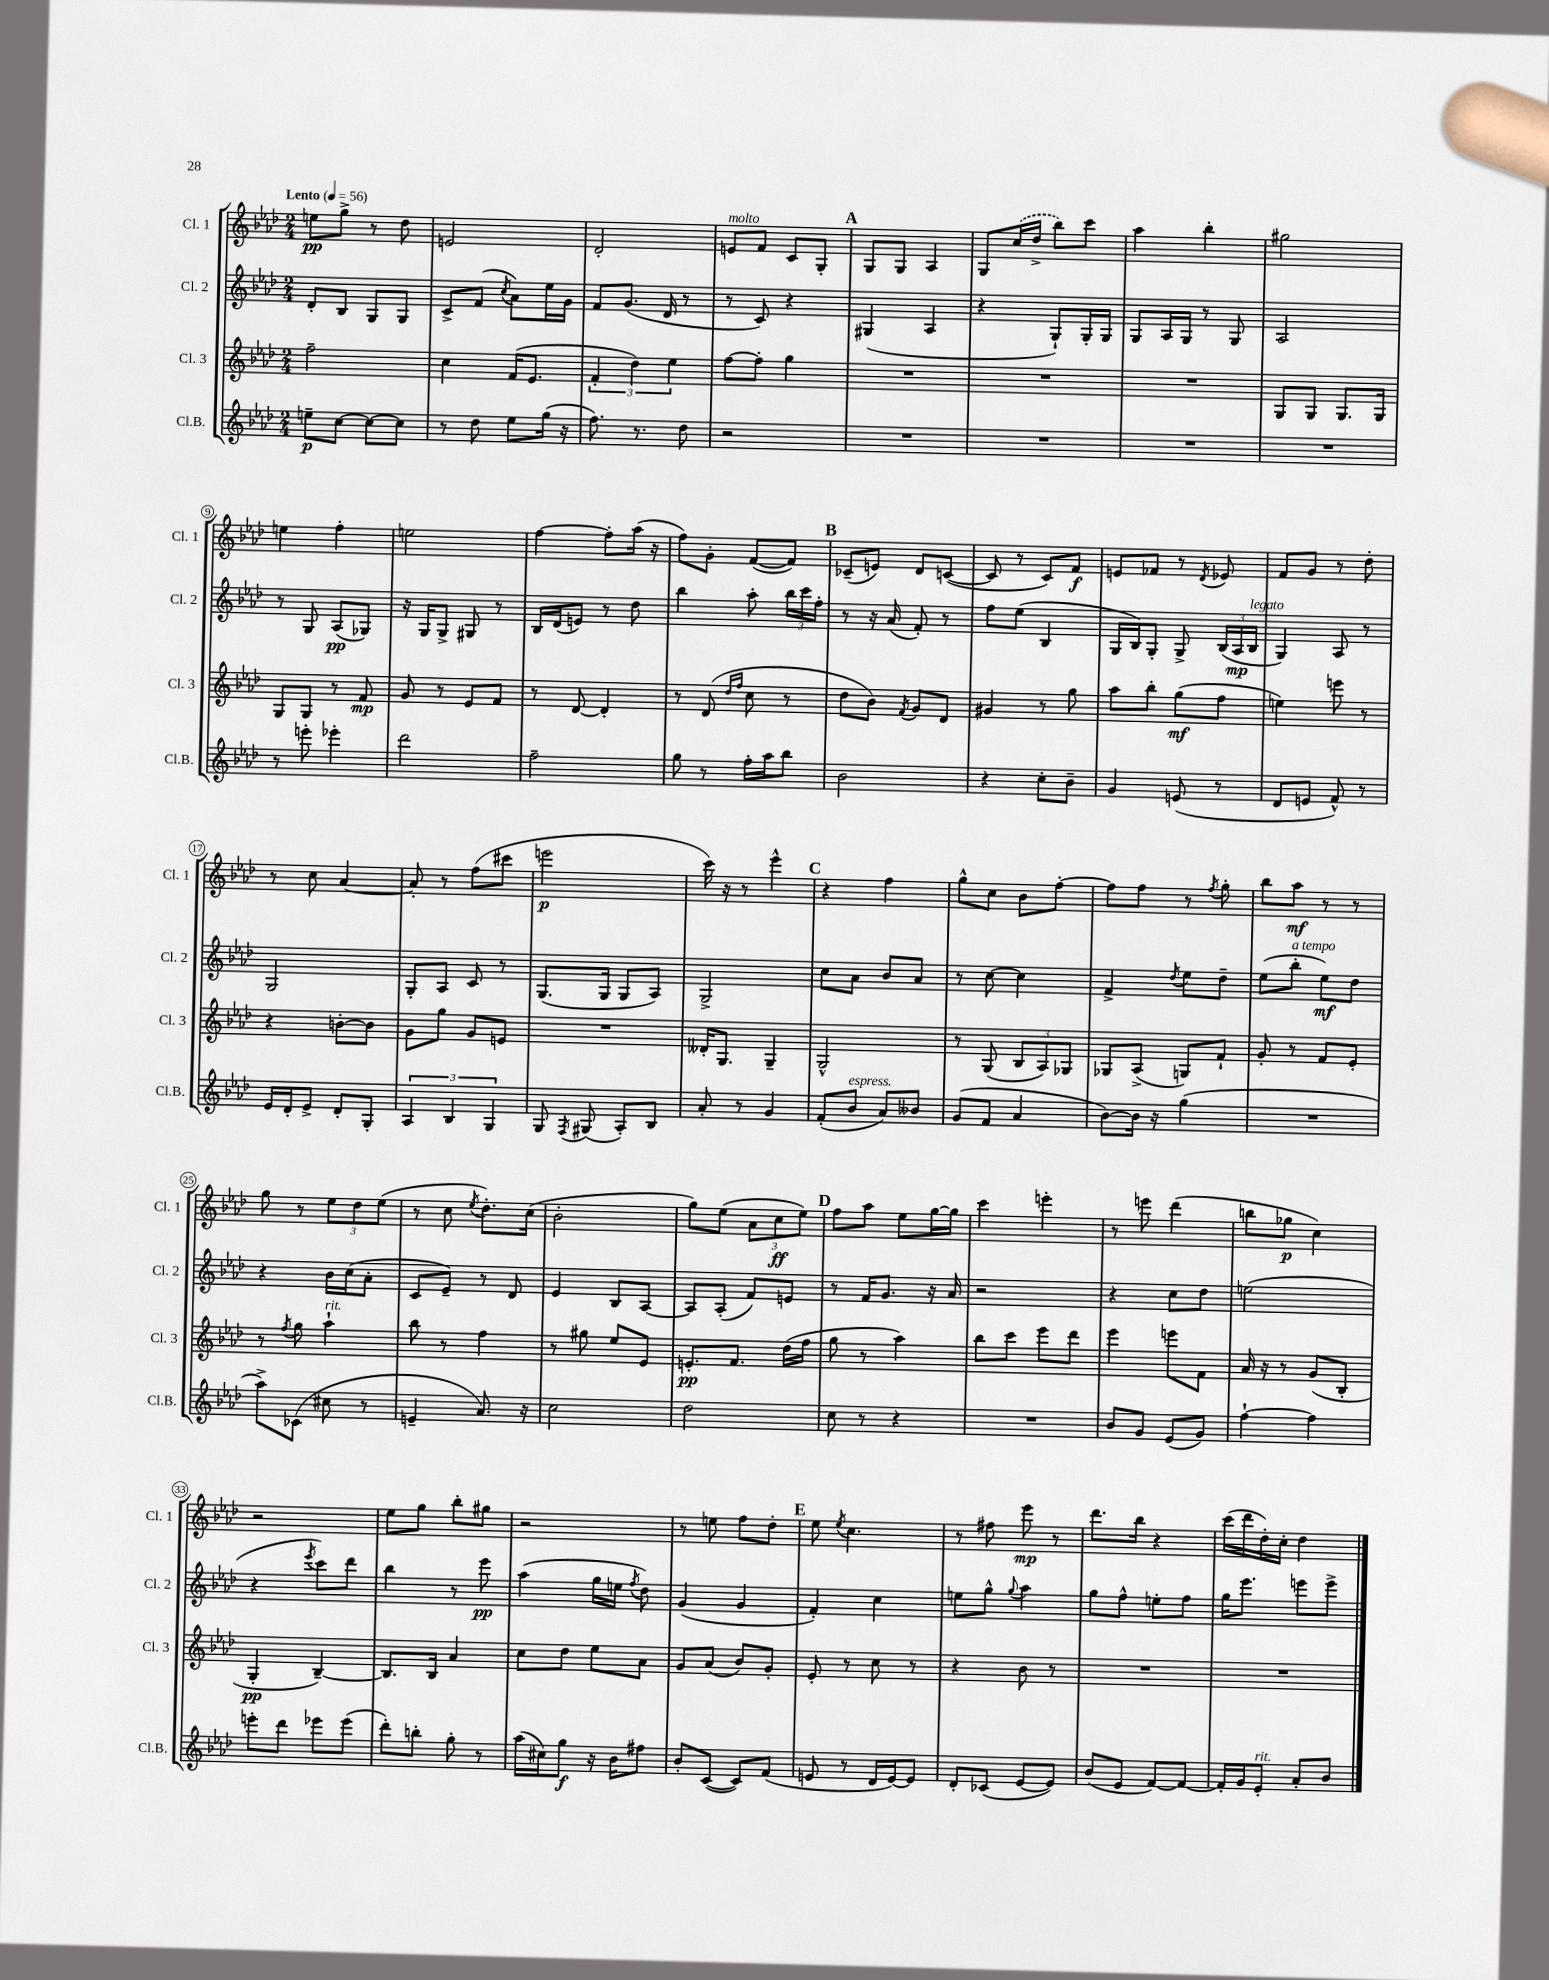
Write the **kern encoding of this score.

**kern	**kern	**kern	**kern
*staff4	*staff3	*staff2	*staff1
*clefG2	*clefG2	*clefG2	*clefG2
*k[b-e-a-d-]	*k[b-e-a-d-]	*k[b-e-a-d-]	*k[b-e-a-d-]
*M2/4	*M2/4	*M2/4	*M2/4
*MM56	*MM56	*MM56	*MM56
8ee~	2ff~	8d-'	8ee
[8cc	.	8B-	8gg^
8cc_	.	8G	8r
8cc]	.	8G	8dd-
=	=	=	=
8r	4cc	8c^	2e
8dd-	.	(8f	.
.	.	8qcc	.
8ee-	(16f	8a-)	.
.	8.e-	.	.
(16gg	.	16ee-	.
16r	.	16g	.
=	=	=	=
8.ff)	6f'	8f	2d-'
.	.	(8.g	.
.	6dd-)	.	.
8.r	.	.	.
.	.	16d-	.
.	6ee-	.	.
8dd-	.	8r	.
=	=	=	=
2r	[8ff	8r	8e
.	8ff']	8c)	8f
.	4gg	4r	8c
.	.	.	8G'
=	=	=	=
2r	2r	(4G#	8G
.	.	.	8G
.	.	4A-	4A-
=	=	=	=
2r	2r	4r	8G
.	.	.	(16cc
.	.	.	16dd-^
.	.	8G`)	8bb-)
.	.	16G'	8ccc
.	.	16G	.
=	=	=	=
2r	2r	8G	4aa-
.	.	16A-	.
.	.	16G	.
.	.	8r	4bb-'
.	.	8G	.
=	=	=	=
2r	8G	2A-	2gg#
.	8G	.	.
.	8.G	.	.
.	16G	.	.
=	=	=	=
8r	8G	8r	4ee
8eee'	8G	8G	.
4eee-'	8r	(8A-	4ff'
.	8f	8G-)	.
=	=	=	=
2ddd-	8g	16r	2ee
.	.	16G	.
.	8r	8G^	.
.	8e-	8G#	.
.	8f	8r	.
=	=	=	=
2ff~	8r	16B-	[4ff
.	.	(16d-	.
.	[8d-	8e)	.
.	4d-']	8r	8ff']
.	.	8dd-	(16aa-
.	.	.	16r
=	=	=	=
8gg	8r	4bb-	8ff)
8r	(8d-	.	8g'
.	16qqdd-	.	.
.	16qqff	.	.
16ff'	8cc	8aa-'	([8f
16aa-	.	.	.
8bb-	8r	24bb-	8f])
.	.	24ccc	.
.	.	24ff'	.
=	=	=	=
2b-	8dd-	8r	(8c-~
.	8b-)	16r	8e)
.	.	(16a-	.
.	8qf	.	.
.	8g	8f')	8d-
.	8d-	8r	([8c
=	=	=	=
4r	4g#	8ff	8c]
.	.	(8ee-	8r
8cc'	8r	4B-	8c)
8b-~	8gg	.	8f
=	=	=	=
4g	8aa-	16G	8e
.	.	16B-)	.
.	8bb-'	8G'	8f-
(8e	(8gg	8G^	8r
.	.	.	8qd-
8r	8ff	(24B-	8e-
.	.	24A-	.
.	.	24B-	.
=	=	=	=
8d-	4ee)	4G)	8f
8e	.	.	8g
8f^^)	8eee	8A-	8r
8r	8r	8r	8dd-'
=	=	=	=
16e-	4r	2G	8r
16d-'	.	.	.
8e-^	.	.	8cc
8d-'	[8b'	.	[4a-
8G'	8b]	.	.
=	=	=	=
6A-	8g	8G'	8a-']
.	8gg	8A-	8r
6B-	.	.	.
.	8g	8c	(8ff
6G	.	.	.
.	8e	8r	8ccc#
=	=	=	=
8G	2r	(8.G	2eee
8qF	.	.	.
(8G#	.	.	.
.	.	16G	.
8A-')	.	8G	.
8B-	.	8A-)	.
=	=	=	=
8a-'	16d--'	2G^	16ccc)
.	8.G	.	16r
8r	.	.	8r
4g	4G~	.	4eee-^^
=	=	=	=
(8f'	2G^^	8cc	4r
8b-	.	8a-	.
8a-)	.	8b-	4ff
8b--	.	8a-	.
=	=	=	=
(8g	8r	8r	8gg^^
8f	(8G	[8cc	8cc
4a-	12B-	4cc]	8b-
.	12A-)	.	.
.	.	.	[8ff'
.	12G-	.	.
=	=	=	=
[8b-)	8G-	4f^	8ff]
16b-]	(8A-^	.	8ff
16r	.	.	.
.	.	8qdd-	.
(4gg	8G)	8ee-	8r
.	.	.	8qff
.	8f`	8dd-~	8gg'
=	=	=	=
2r	8g'	(8ee-	8bb-
.	8r	8bb-'	8aa-
.	8f	8ee-)	8r
.	8e-'	8dd-	8r
=	=	=	=
8aa-^)	8r	4r	8gg
.	8qff	.	.
(8c-	8gg	.	8r
8cc#	4aa-`	16b-	12ee-
.	.	(16cc	.
.	.	.	12dd-
8r	.	8a-'	.
.	.	.	(12ee-
=	=	=	=
4e~	8bb-	8c	8r
.	8r	8e-~)	8cc
.	.	.	8qee-
8.a-)	4ff	8r	8.dd-')
.	.	8d-	.
16r	.	.	(16cc
=	=	=	=
2cc	8r	4e-	2b-'
.	8gg#	.	.
.	8ee-	8B-	.
.	8e-	[8A-	.
=	=	=	=
2dd-	8.e'	8A-]	8gg)
.	.	(8A-'	(8ee-
.	8.f	.	.
.	.	8f)	12a-
.	.	.	12cc
.	(16dd-	8e	.
.	.	.	12ee-)
.	16ff	.	.
=	=	=	=
8cc	8gg	8r	8ff
8r	8r	16f	8aa-
.	.	8.g	.
4r	4aa-)	.	8ee-
.	.	16r	[16gg
.	.	16a-	16gg]
=	=	=	=
2r	8bb-	2r	4ccc
.	8ccc	.	.
.	8eee-	.	4eee'
.	8ddd-	.	.
=	=	=	=
8b-	4eee-	4r	8r
8g	.	.	8eee
(8e-	8eee	8cc	(4ddd-
8g)	8f	8dd-	.
=	=	=	=
[4ff`	16a-	(2ee	8bb
.	16r	.	.
.	8r	.	8gg-
4ff]	(8g	.	4cc)
.	8B-'	.	.
=	=	=	=
8eee'	4G'	4r	2r
8ddd-	.	.	.
.	.	8qeee-	.
8eee-	[4B-~)	8ccc)	.
(8eee-	.	8ddd-	.
=	=	=	=
8ddd-')	8.B-]	4bb-	8ee-
8bb'	.	.	8gg
.	16B-	.	.
8gg'	4a-	8r	8bb-'
8r	.	8eee-	8gg#
=	=	=	=
(16aa-	8cc	(4aa-	2r
16cc#)	.	.	.
8gg	8dd-	.	.
16r	8ee-	16gg	.
16b-	.	16ee	.
.	.	8qff	.
8ff#	8a-	8dd-)	.
=	=	=	=
8b-'	8g	(4g	8r
([8c	(8a-	.	8ee
8c])	8b-)	4g	8ff
(8f	8g'	.	8dd-'
=	=	=	=
8e	8e-'	4f')	8ee-
.	.	.	8qee-
8r	8r	.	4.cc
16d-	8cc	4cc	.
[16e)	.	.	.
8e]	8r	.	.
=	=	=	=
8d-'	4r	8ee	8r
(8c-	.	8gg^^	8ff#
.	.	8qqgg	.
[8e-	8b-	4aa-	8eee-
8e-])	8r	.	8r
=	=	=	=
(8b-	2r	8gg	8.ddd-
8e-	.	8ff^^	.
.	.	.	16bb-
[8f)	.	8ee'	4r
8f_	.	8ff	.
=	=	=	=
16f']	2r	16gg	(16ccc
16g	.	8.eee-	16ddd-
8e-'	.	.	16dd-')
.	.	.	16cc'
8a-'	.	8eee	4dd-
8b-	.	8eee^	.
==	==	==	==
*-	*-	*-	*-
